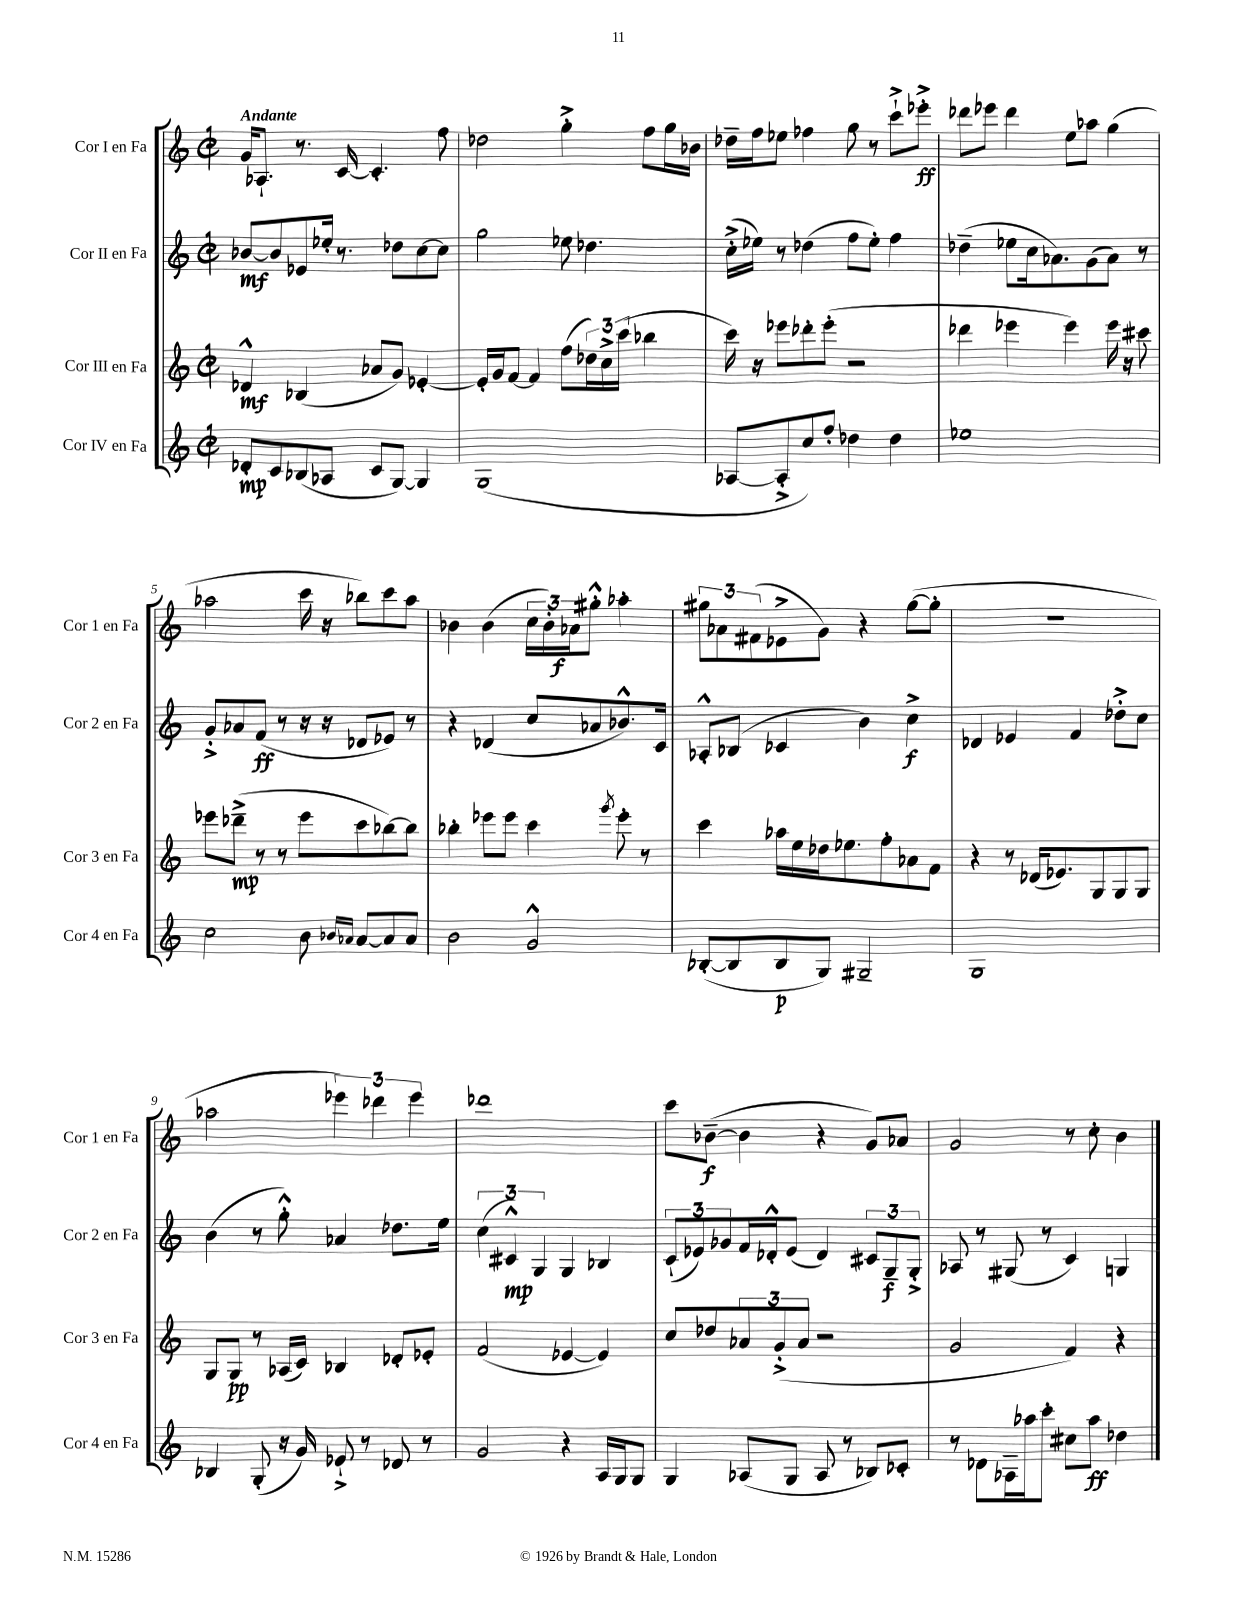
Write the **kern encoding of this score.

**kern	**dynam	**kern	**dynam	**kern	**dynam	**kern	**dynam
*part4	*part4	*part3	*part3	*part2	*part2	*part1	*part1
*staff4	*staff4	*staff3	*staff3	*staff2	*staff2	*staff1	*staff1
*I"Cor IV en Fa	*	*I"Cor III en Fa	*	*I"Cor II en Fa	*	*I"Cor I en Fa	*
*I'Cor 4 en Fa	*	*I'Cor 3 en Fa	*	*I'Cor 2 en Fa	*	*I'Cor 1 en Fa	*
*clefG2	*	*clefG2	*	*clefG2	*	*clefG2	*
*k[]	*	*k[]	*	*k[]	*	*k[]	*
*M2/2	*	*M2/2	*	*M2/2	*	*M2/2	*
*met(c|)	*	*met(c|)	*	*met(c|)	*	*met(c|)	*
=1	=1	=1	=1	=1	=1	=1	=1
!	!	!	!	!	!	!LO:TX:a:B:t=Andante	!
8d-X'/L	mp	4d-X^^/	mf	[8b-X/L	mf	16g/KL	.
.	.	.	.	.	.	8.A-X`/J	.
8c/	.	.	.	8b-/]	.	.	.
(8B-X/	.	(4B-X/	.	8e-X/	.	8.r	.
8A-X/J	.	.	.	16ee-X'/Jk	.	.	.
.	.	.	.	8.r	.	[16c/	.
8c/L	.	8a-X/L	.	.	.	4.c'/]	.
[8G/J)	.	8g/J)	.	8dd-X\L	.	.	.
4G/]	.	[4e-X'/	.	[8cc\	.	.	.
.	.	.	.	8cc\J]	.	8ff\	.
=2	=2	=2	=2	=2	=2	=2	=2
(1G	.	16e-'/LL]	.	2gg\	.	2dd-X\	.
.	.	16g/J	.	.	.	.	.
.	.	[8f/J	.	.	.	.	.
.	.	4f/]	.	.	.	.	.
.	.	(8ff\L	.	8ee-X\	.	4gg'^\	.
.	.	24dd-X\L)	.	4.dd-X\	.	.	.
.	.	24cc^\	.	.	.	.	.
.	.	(24ccc\JJ	.	.	.	.	.
.	.	4bb-X\	.	.	.	8ff\L	.
.	.	.	.	.	.	16gg\L	.
.	.	.	.	.	.	16b-X\JJ	.
=3	=3	=3	=3	=3	=3	=3	=3
[8A-X/L	.	16ccc\)	.	(16cc'^\LL	.	16dd-X~\LL	.
.	.	16r	.	16ee-X\JJ)	.	16ff\J	.
8A-'^/]	.	8eee-X\L	.	8r	.	8ee-X\J	.
8cc/)	.	8ddd-X'\	.	(4dd-X\	.	4ff-X\	.
8ff'/J	.	(8eee-'\J	.	.	.	.	.
4dd-X\	.	2r	.	8ff\L	.	8gg\	.
.	.	.	.	8ee-'\J)	.	8r	.
4dd-\	.	.	.	4ff\	.	8ccc`^\L	.
.	.	.	.	.	.	8eee-X'^\J	ff
=4	=4	=4	=4	=4	=4	=4	=4
1ee-X	.	4ddd-X\	.	(4dd-X~\	.	8ddd-X\L	.
.	.	.	.	.	.	8eee-X\J	.
.	.	4eee-X\	.	8ee-X\L	.	4ddd-\	.
.	.	.	.	16cc\k	.	.	.
.	.	.	.	8.a-X\)	.	.	.
.	.	4eee-\)	.	.	.	8ee\L	.
.	.	.	.	(8g\	.	8aa-X\J	.
.	.	16eee-\	.	8a-\J)	.	(4gg\	.
.	.	16r	.	.	.	.	.
.	.	8ccc#X\	.	8r	.	.	.
!!LO:LB:g=z
=5	=5	=5	=5	=5	=5	=5	=5
2cc\	.	8eee-X\L	.	8g'^/L	.	2aa-X\	.
.	.	(8ddd-X~^\J	mp	8a-X/	.	.	.
.	.	8r	.	(8f/J	ff	.	.
.	.	8r	.	8r	.	.	.
8b\	.	8eee-\L	.	16r	.	16ccc\	.
.	.	.	.	16r	.	16r	.
16qqb-X/LL	.	.	.	.	.	.	.
16qqa-X/JJ	.	.	.	.	.	.	.
[8a-/L	.	8ccc\	.	8d-X/L	.	8bb-X\L)	.
8a-/]	.	[8bb-X\)	.	8e-X/J)	.	8ccc\	.
8a-/J	.	8bb-\J]	.	8r	.	8aa-\J	.
=6	=6	=6	=6	=6	=6	=6	=6
2b\	.	4bb-X'\	.	4r	.	4b-X\	.
.	.	8eee-X\L	.	(4d-X/	.	(4b-\	.
.	.	8eee-\J	.	.	.	.	.
2g^^/	.	4ccc\	.	8cc/L	.	24cc\LL	.
.	.	.	.	.	.	24b-'\)	.
.	.	.	.	.	.	24a-X\J	f
.	.	.	.	8a-X/	.	8gg#X'^^\J	.
.	.	8qggg/	.	.	.	.	.
.	.	8eee-'\	.	8.b-X^^/)	.	4aa-X'\	.
.	.	8r	.	.	.	.	.
.	.	.	.	16c/Jk	.	.	.
=7	=7	=7	=7	=7	=7	=7	=7
([8B-X'/L	.	4ccc\	.	8A-X'^^/L	.	12gg#X\L	.
.	.	.	.	.	.	12a-X\	.
8B-/]	.	.	.	(8B-X/J	.	.	.
.	.	.	.	.	.	(12f#X\	.
8B-/	p	16aa-X\LL	.	4c-X/	.	8e-X^\	.
.	.	16ee\	.	.	.	.	.
8G/J)	.	16dd-X\J	.	.	.	8g\J)	.
.	.	8.ee-X\	.	.	.	.	.
2G#X~/	.	.	.	4b\)	.	4r	.
.	.	8ff'\	.	.	.	.	.
.	.	8a-X\	.	4cc^\	f	([8gg#\L	.
.	.	8f\J	.	.	.	8gg#'\J]	.
=8	=8	=8	=8	=8	=8	=8	=8
1G	.	4r	.	4d-X/	.	1r	.
.	.	8r	.	4e-X/	.	.	.
.	.	(16d-X/KL	.	.	.	.	.
.	.	8.e-X/)	.	.	.	.	.
.	.	.	.	4f/	.	.	.
.	.	8G/	.	.	.	.	.
.	.	8G/	.	8dd-X'^\L	.	.	.
.	.	8G/J	.	8cc\J	.	.	.
!!LO:LB:g=z
=9	=9	=9	=9	=9	=9	=9	=9
4B-X/	.	8G/L	.	(4b\	.	2aa-X\	.
.	.	8G/J	pp	.	.	.	.
(8G'/	.	8r	.	8r	.	.	.
16r	.	(16A-X/LL	.	8gg'^^\)	.	.	.
16g/)	.	16c/JJ)	.	.	.	.	.
8e-X`^/	.	4B-X/	.	4a-X/	.	6eee-X\)	.
8r	.	.	.	.	.	.	.
.	.	.	.	.	.	6ddd-X\	.
8d-X/	.	8d-X'/L	.	8.dd-X\L	.	.	.
.	.	.	.	.	.	6eee-\	.
8r	.	8e-X'/J	.	.	.	.	.
.	.	.	.	16ee\Jk	.	.	.
=10	=10	=10	=10	=10	=10	=10	=10
2g/	.	(2f/	.	(6cc\	.	1ddd-X	.
.	.	.	.	6c#X^^/)	mp	.	.
.	.	.	.	6G/	.	.	.
4r	.	[4e-X/	.	4G/	.	.	.
16A/LL	.	4e-/])	.	4B-X/	.	.	.
16G/J	.	.	.	.	.	.	.
8G/J	.	.	.	.	.	.	.
=11	=11	=11	=11	=11	=11	=11	=11
4G/	.	8cc/L	.	(12c`/L	.	8ccc\L	.
.	.	.	.	12e-X/)	.	.	.
.	.	8dd-X/	.	.	.	([8b-X~\J	f
.	.	.	.	12g-X/	.	.	.
(8A-X/L	.	12a-X/	.	16f/L	.	4b-\]	.
.	.	.	.	16d-X'^^/J	.	.	.
.	.	(12g'^/	.	.	.	.	.
8G/J	.	.	.	(8e-/J	.	.	.
.	.	12a-/J	.	.	.	.	.
8A-/	.	2r	.	4d-/)	.	4r	.
8r	.	.	.	.	.	.	.
8B-X/L)	.	.	.	12c#X/L	.	8g/L)	.
.	.	.	.	12G~/	f	.	.
8c-X'/J	.	.	.	.	.	8a-X/J	.
.	.	.	.	12G'^/J	.	.	.
=12	=12	=12	=12	=12	=12	=12	=12
8r	.	2g/	.	8A-X/	.	2g/	.
8d-X\L	.	.	.	8r	.	.	.
16A-X~\L	.	.	.	(8G#X/	.	.	.
16aa-X\J	.	.	.	.	.	.	.
8ccc'\J	.	.	.	8r	.	.	.
8cc#X\L	.	4f/)	.	4c/)	.	8r	.
8aa-\J	ff	.	.	.	.	8cc'\	.
4dd-X\	.	4r	.	4Gn/	.	4b\	.
==	==	==	==	==	==	==	==
*-	*-	*-	*-	*-	*-	*-	*-
